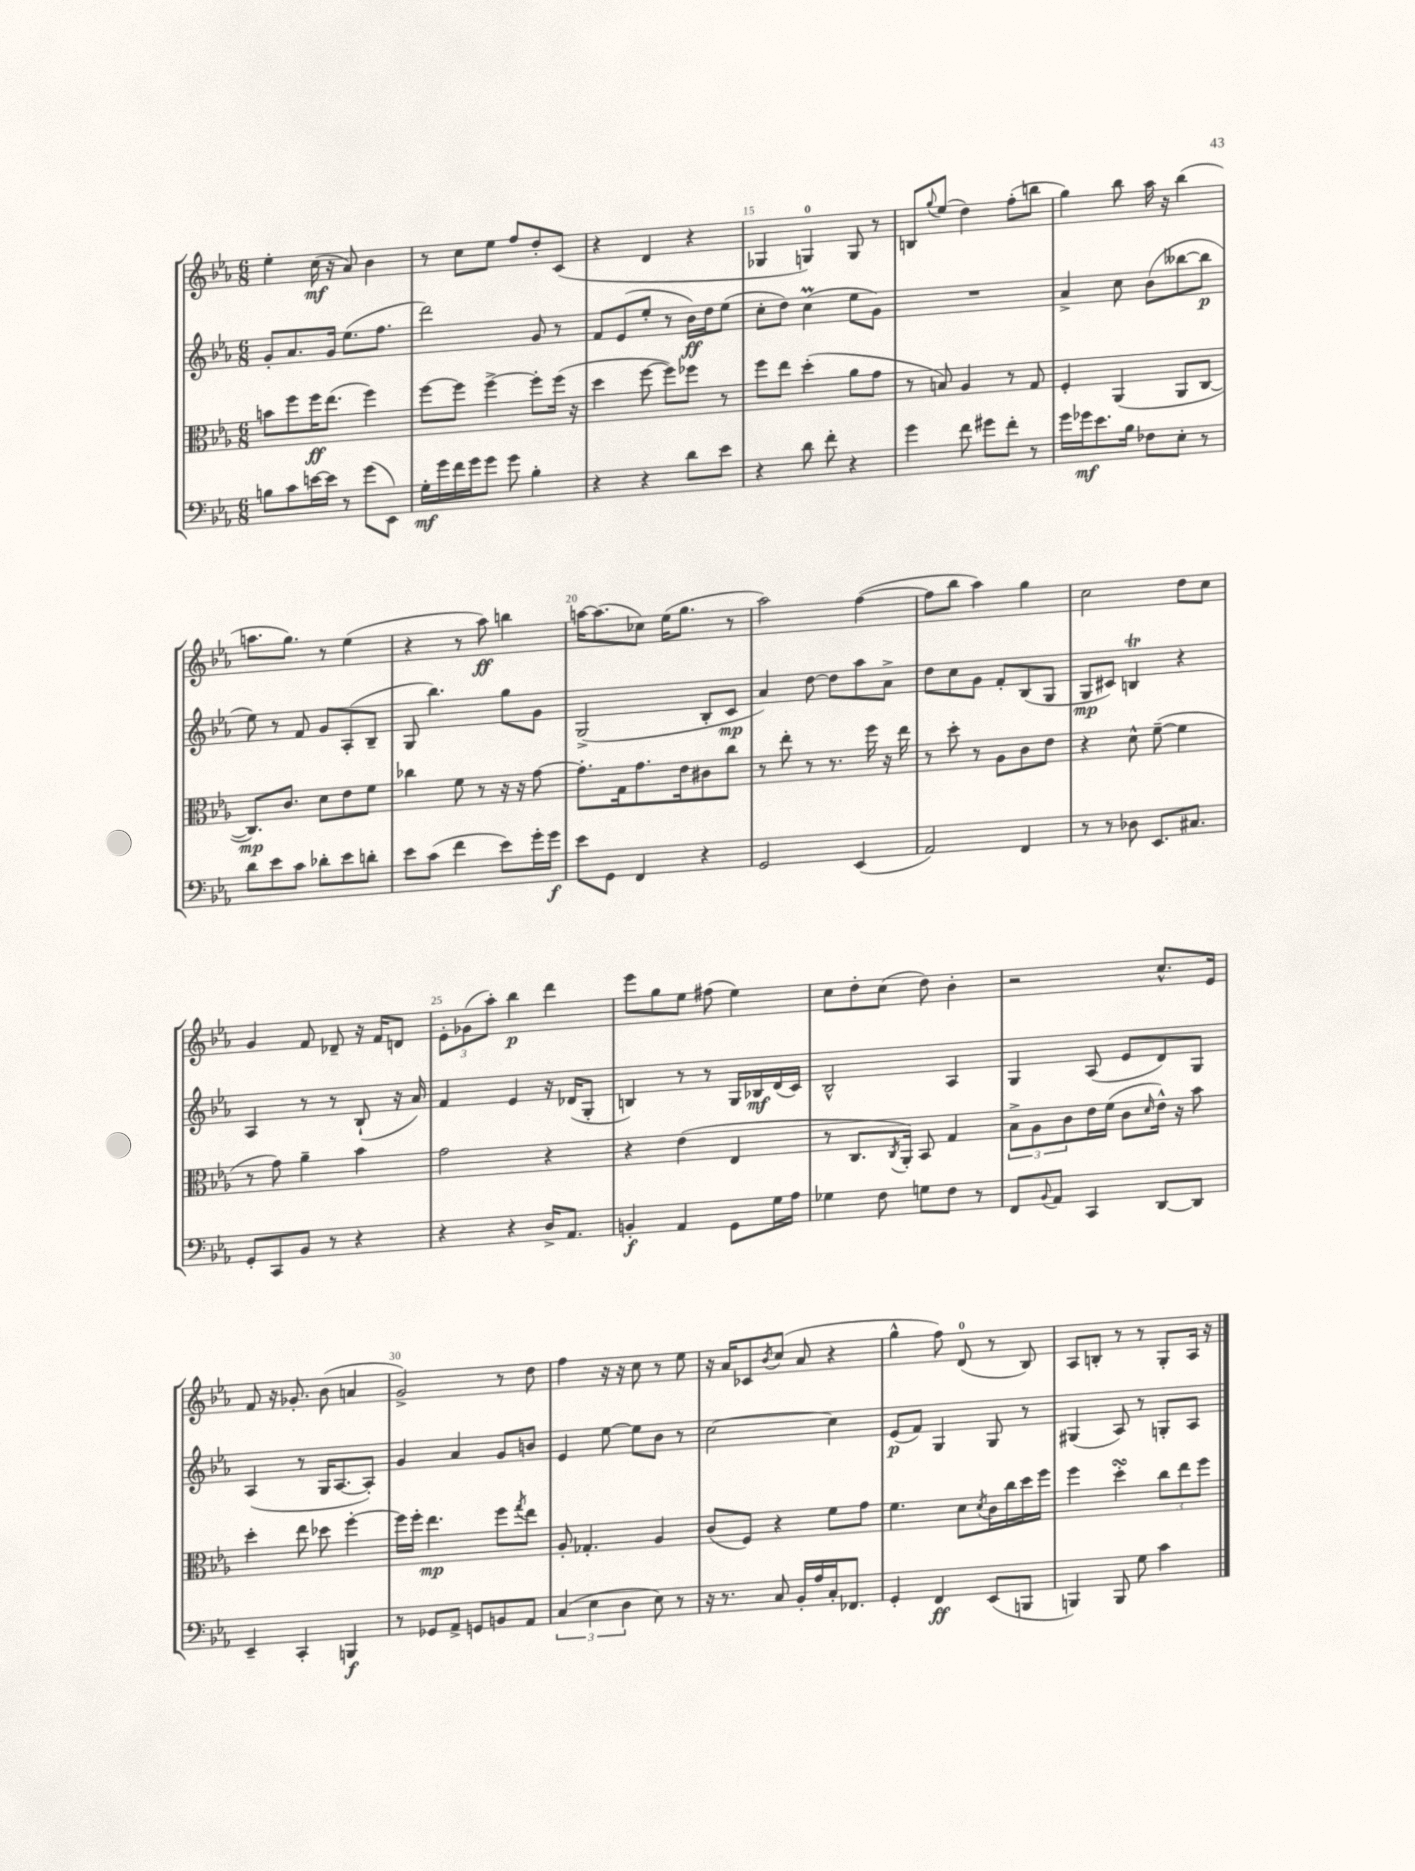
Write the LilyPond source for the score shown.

<<
\new StaffGroup <<
\new Staff = "s0" {
    \clef treble \key ees \major \numericTimeSignature \time 6/8
    ees''4-. c''16\mf( r16 aes'8) bes'4 |
    r8 c''8 ees''8 f''8 d''8-. c'8( |
    r4 d'4 r4 |
    ges4 g4-0) g8 r8 |
    b8 \appoggiatura { g''8 } ees''8( d''4) f''8-.( b''8 |
    g''4) bes''8 aes''16 r16 bes''4( |
    a''8. g''8.) r8 ees''4( |
    r4 r8 aes''8\ff) b''4 |
    a''16~ a''8.( ces''8) ees''16( g''8. r8 |
    aes''2) f''4~( |
    f''8 bes''8 aes''4) g''4 |
    c''2 d''8 c''8 |
    g'4 f'8 des'8-- r16 f'16 d'8 |
    \tuplet 3/2 { ees'8-. ges'8( aes''8-.) } bes''4\p d'''4 |
    ees'''8 g''8 ees''8 fis''8( ees''4) |
    c''8 d''8-. c''8( d''8) bes'4-. |
    r2 c''8.-^ ees'16 |
    f'8 r16 ges'8.-. bes'8( a'4 |
    g'2->) r8 d''8 |
    f''4 r16 r16 c''8 r8 ees''8 |
    r16 aes'16 ces'8 \acciaccatura { bes'8 } c''8( aes'8 r4 |
    g''4-^ f''8) d'8-0( r8 bes8) |
    aes8 b8-. r8 r8 g8-. aes16 r16 \bar "|." |
}
\new Staff = "s1" {
    \clef treble \key ees \major \numericTimeSignature \time 6/8
    g'8-. aes'8. g'16 ees''8.( f''8. |
    d'''2) g'8 r8 |
    f'8 ees'8( ees''8-. r8 bes'16\ff) d''16 ees''8( |
    c''8-. d''8) c''4\prall( ees''8 g'8) |
    R2. |
    aes'4-> c''8 bes'8( beses''8~ beses''8\p |
    ees''8) r8 f'8 g'8 aes8-.( bes8-- |
    g8 bes''4.) g''8 g'8 |
    g2->( bes8-. c'8\mp |
    aes'4) d''8~ d''8 aes''8 aes'8-> |
    d''8 c''8 g'8 f'8-. bes8( g8 |
    g8\mp cis'8) b4\trill r4 |
    aes4 r8 r8 bes8-!( r16 aes'16) |
    f'4 ees'4 r16 des'16( g8-. |
    b4) r8 r8 g16 bes16\mf d'16( c'16) |
    bes2-^ aes4 |
    g4 aes8( ees'8 d'8) g8 |
    aes4( r8 g16 aes8.~ aes8-.) |
    g'4 aes'4 g'8 b'8 |
    ees'4 ees''8~ ees''8 bes'8 r8 |
    c''2~ c''4 |
    ees'8\p( f'8) g4 g8 r8 |
    gis4( aes8) r8 g8-. aes8 \bar "|." |
}
\new Staff = "s2" {
    \clef alto \key ees \major \numericTimeSignature \time 6/8
    b'8 f''8 f''16\ff ees''8.( f''4) |
    f''8~ f''8 f''4~-> f''8-. f''16( r16 |
    d''4 f''8~ f''8) fes''8 r8 |
    f''8 ees''8 d''4-.( aes'8 g'8 |
    r8 b8) aes4 r8 g8 |
    f4-. aes,4( aes,8 c8~ |
    c8.\mp) c'8. d'8 ees'8 f'8 |
    ces''4 f'8 r8 r16 r16 g'8~ |
    g'8.-. g16 g'8. ees'16 cis'8 c''8 |
    r8 ees''8-. r8 r8. f''16 r16 ees''16 |
    r8 d''8-. r8 aes8 c'8 ees'8 |
    r4 d'8-^ f'8~--( f'4 |
    r8 g'8) aes'4-- bes'4 |
    g'2 r4 |
    r4 ees'4( ees4 |
    r8 c8. \acciaccatura { c8 } aes,16-.) bes,8 g4 |
    \tuplet 3/2 { bes8-> aes8 c'8 } ees'16 f'16( c'8 \grace { d'16 } ees'16-^) r16 bes'8 |
    d''4-. ees''8 des''8 f''4~-. |
    f''16 f''16-. ees''4.\mp f''8 \acciaccatura { g''8 } ees''8 |
    aes8-. ges4.-. aes4 |
    c'8( f8) r4 f'8 g'8 |
    f'4. d'8 \acciaccatura { d'8 } c'16 c''16 d''16 f''16 |
    f''4 d''4-.\turn \tuplet 3/2 { c''8 ees''8 f''8 } \bar "|." |
}
\new Staff = "s3" {
    \clef bass \key ees \major \numericTimeSignature \time 6/8
    b8 c'8 e'16~ e'16 r8 g'8( ees,8) |
    g16-.\mf g'16 f'16 g'16 g'8 g'8 bes4-. |
    r4 r4 d'8 ees'8 |
    r4 d'8 f'8-. r4 |
    g'4 f'8 gis'8 f'8-. r8 |
    g'16 ges'16\mf ees'8. bes16 fes8 ees8-. r8 |
    d'8 ees'8 c'8 des'8-. ees'8 d'8-. |
    ees'8 c'8( f'4 ees'8) g'16-. g'16\f |
    ees'8 g,8 f,4 r4 |
    g,2 ees,4( |
    aes,2) f,4 |
    r8 r8 des8 ees,8. cis8. |
    g,8-. c,8 bes,8 r8 r4 |
    r4 r4 d16-> aes,8. |
    b,4-.\f aes,4 g,8 g16 aes16 |
    ges4 f8 g8 f8 r8 |
    f,8 \appoggiatura { bes,8 } aes,8 c,4 d,8~ d,8 |
    ees,4-- c,4-. b,,4\f |
    r8 ges,8 aes,8-> g,8 b,8 aes,8 |
    \tuplet 3/2 { c4( ees4 d4 } ees8) r8 |
    r16 r8. c8 bes,16-. aes16 c16-. fes,8. |
    g,4-. f,4\ff ees,8( b,,8 |
    b,,4) b,,8 g8 c'4 \bar "|." |
}
>>
>>
\layout { \context { \Score currentBarNumber = #12 \override BarNumber.break-visibility = ##(#f #t #t) barNumberVisibility = #(every-nth-bar-number-visible 5) } }
